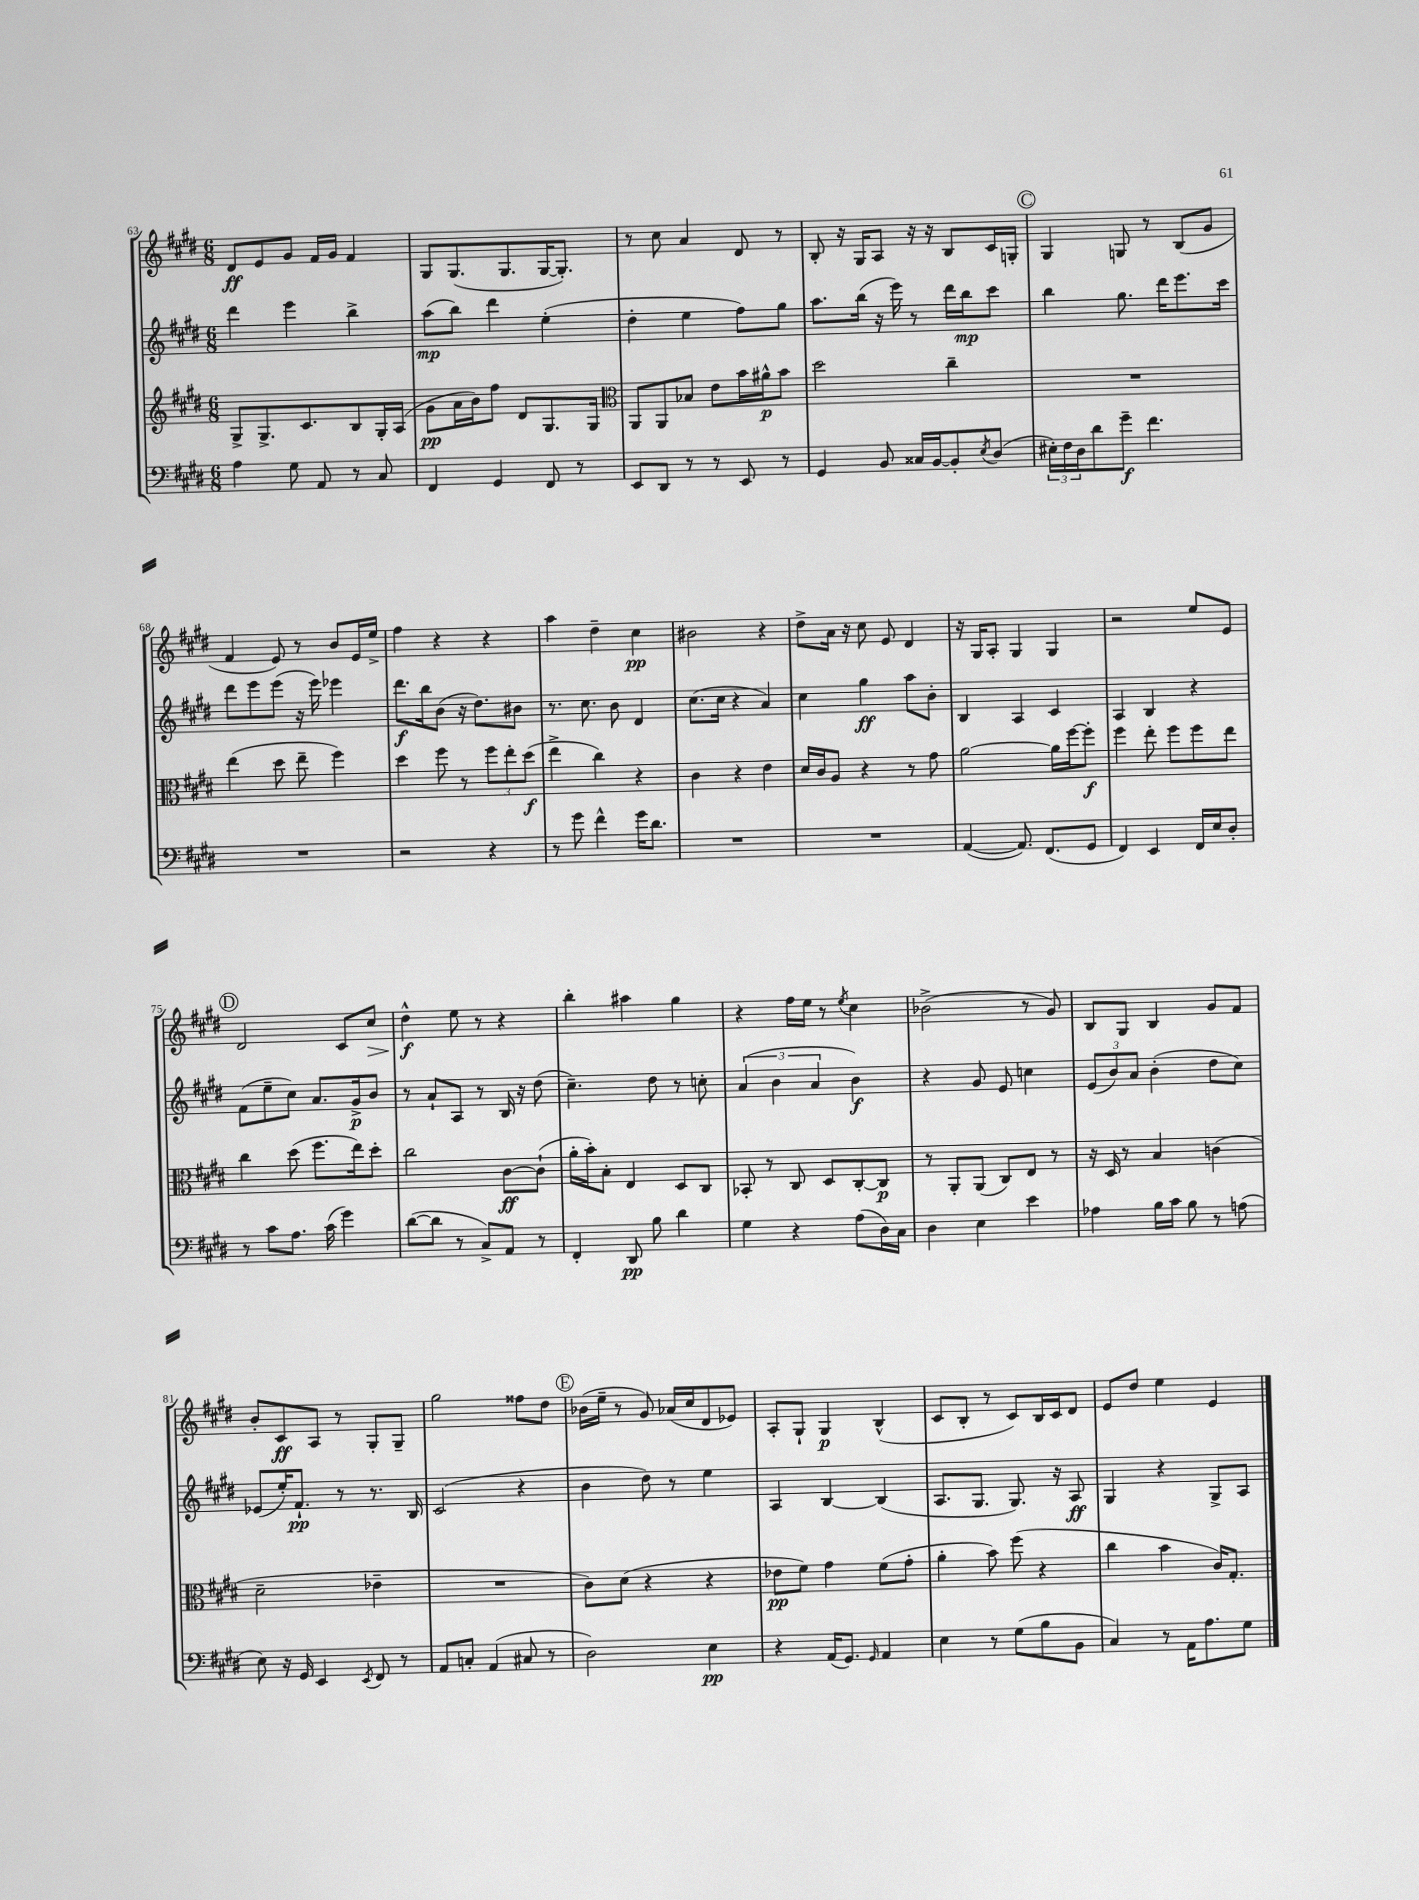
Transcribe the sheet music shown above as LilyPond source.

<<
\new StaffGroup <<
\new Staff = "s0" {
    \clef treble \key e \major \numericTimeSignature \time 6/8
    dis'8\ff e'8 gis'8 fis'16 gis'16 fis'4 |
    gis8 gis8.( gis8. gis16~ gis8.-.) |
    r8 cis''8 a'4 dis'8 r8 |
    b8-. r16 gis16 a8 r16 r16 b8 cis'16 g16-. |
    \mark \markup { \circle "C" } gis4 g8 r8 b8( gis'8 |
    fis'4 e'8) r8 b'8 e'16 e''16-> |
    fis''4 r4 r4 |
    a''4 dis''4-- cis''4\pp |
    bis'2 r4 |
    dis''8-> a'16 r16 cis''8 e'8 dis'4 |
    r16 gis16 a8-. gis4 gis4 |
    r2 e''8 e'8 |
    \mark \markup { \circle "D" } dis'2 cis'8 cis''8\> |
    dis''4-^\f\! e''8 r8 r4 |
    b''4-. ais''4 gis''4 |
    r4 fis''16 e''16 r8 \acciaccatura { e''8 } cis''4 |
    bes'2->( r8 gis'8) |
    b8 gis8 b4 gis'8 fis'8 |
    b'8-. cis'8\ff a8 r8 gis8-. gis8-- |
    gis''2 fisis''8 dis''8 |
    \mark \markup { \circle "E" } bes'16( e''16-- r8 gis'8) aes'16( cis''16 dis'8 ees'8) |
    a8-. gis8-! gis4\p b4-^( |
    cis'8 b8-. r8 cis'8) b16 cis'16 dis'8 |
    e'8 dis''8 e''4 e'4 \bar "|." |
}
\new Staff = "s1" {
    \clef treble \key e \major \numericTimeSignature \time 6/8
    dis'''4 e'''4 b''4-> |
    a''8\mp( b''8) dis'''4 e''4-.( |
    dis''4-. e''4 fis''8) gis''8 |
    a''8. b''16( r16 e'''16) r8 dis'''16 b''16\mp cis'''8 |
    \mark \markup { \circle "C" } b''4 gis''8. dis'''16 e'''8. cis'''16 |
    dis'''8 e'''8 e'''8( r16 e'''16) ees'''4 |
    dis'''8.\f b''16 b'8( r16 dis''8.) bis'8 |
    r8. cis''8. b'8 dis'4 |
    cis''8.( cis''16 r4 a'4) |
    cis''4 gis''4\ff a''8 b'8-. |
    b4 a4 cis'4 |
    a4 b4 r4 |
    \mark \markup { \circle "D" } fis'8( e''8-- cis''8) a'8. gis'16->\p b'8 |
    r8 a'8-! a8 r8 b16 r16 dis''8( |
    cis''4.--) dis''8 r8 c''8-. |
    \tuplet 3/2 { a'4( b'4 a'4 } b'4\f) |
    r4 gis'8 e'8 c''4 |
    \tuplet 3/2 { e'8( b'8) a'8 } b'4-.( dis''8 cis''8) |
    ees'8( e''16-.) fis'8.-!\pp r8 r8. b16 |
    cis'2( r4 |
    \mark \markup { \circle "E" } b'4 dis''8) r8 e''4 |
    a4 b4~ b4( |
    a8. gis8. gis8.) r16 a8\ff |
    gis4 r4 gis8-> a8 \bar "|." |
}
\new Staff = "s2" {
    \clef treble \key e \major \numericTimeSignature \time 6/8
    gis8-> gis8.-> cis'8. b8 gis16-. a16( |
    gis'8\pp a'16 b'16) fis''8 dis'8 gis8. gis16 |
    \clef alto a,8 a,8 bes8 e'8 b'16 ais'16-^\p b'8 |
    dis''2 cis''4-- |
    \mark \markup { \circle "C" } R2. |
    e''4( dis''8 e''8-- fis''4) |
    dis''4 fis''8 r8 \tuplet 3/2 { fis''8 e''8-. dis''8\f( } |
    e''4-> cis''4) r4 |
    cis'4 r4 e'4 |
    dis'16 cis'16 a8 r4 r8 gis'8 |
    a'2~ a'16 fis''16~ fis''8-.\f |
    fis''4 e''8-. fis''8 fis''8 e''8 |
    \mark \markup { \circle "D" } cis''4 dis''8( fis''8. e''16) dis''8-. |
    cis''2 cis'8~\ff cis'8-!( |
    a'16-. b'16-.) b8-. e4 dis8 cis8 |
    bes,8-. r8 cis8 dis8 cis8~-. cis8\p |
    r8 a,8-. a,8( cis8) e8 r8 |
    r16 dis16 r8 b4 c'4( |
    dis'2-- ees'4-- |
    R2. |
    \mark \markup { \circle "E" } cis'8) dis'8( r4 r4 |
    ees'8\pp fis'8) gis'4 fis'8( gis'8-. |
    a'4-. b'8) fis''8( r4 |
    cis''4 b'4 cis'16) gis8.-. \bar "|." |
}
\new Staff = "s3" {
    \clef bass \key e \major \numericTimeSignature \time 6/8
    a4 gis8 a,8 r8 cis8 |
    fis,4 gis,4 fis,8 r8 |
    e,8 dis,8 r8 r8 e,8 r8 |
    gis,4 b,8 cisis16 b,16~ b,8-. \acciaccatura { e8 } dis8( |
    \mark \markup { \circle "C" } \tuplet 3/2 { eis16-.) fis16 dis16 } dis'8 gis'8--\f fis'4. |
    R2. |
    r2 r4 |
    r8 gis'8 fis'4-^ gis'16 dis'8. |
    R2. |
    R2. |
    a,4~( a,8.) fis,8.( gis,8 |
    fis,4) e,4 fis,16 e16 dis8-. |
    \mark \markup { \circle "D" } r8 cis'8 a8. cis'16( gis'4) |
    dis'8~( dis'8 r8 cis8->) a,8 r8 |
    fis,4-. dis,8\pp b8 dis'4 |
    gis4 r4 a8( dis16) cis16 |
    dis4 e4 e'4 |
    aes4 b16 cis'16 b8 r8 a8( |
    e8) r16 gis,16 e,4 \acciaccatura { e,8 } fis,8 r8 |
    a,8 c8-. a,4( cis8 r8 |
    \mark \markup { \circle "E" } dis2) e4\pp |
    r4 a,16( gis,8.) \grace { gis,16 } a,4 |
    e4 r8 gis8( b8 b,8 |
    cis4) r8 a,16 a8. gis8 \bar "|." |
}
>>
>>
\layout { \context { \Score currentBarNumber = #63 } }
